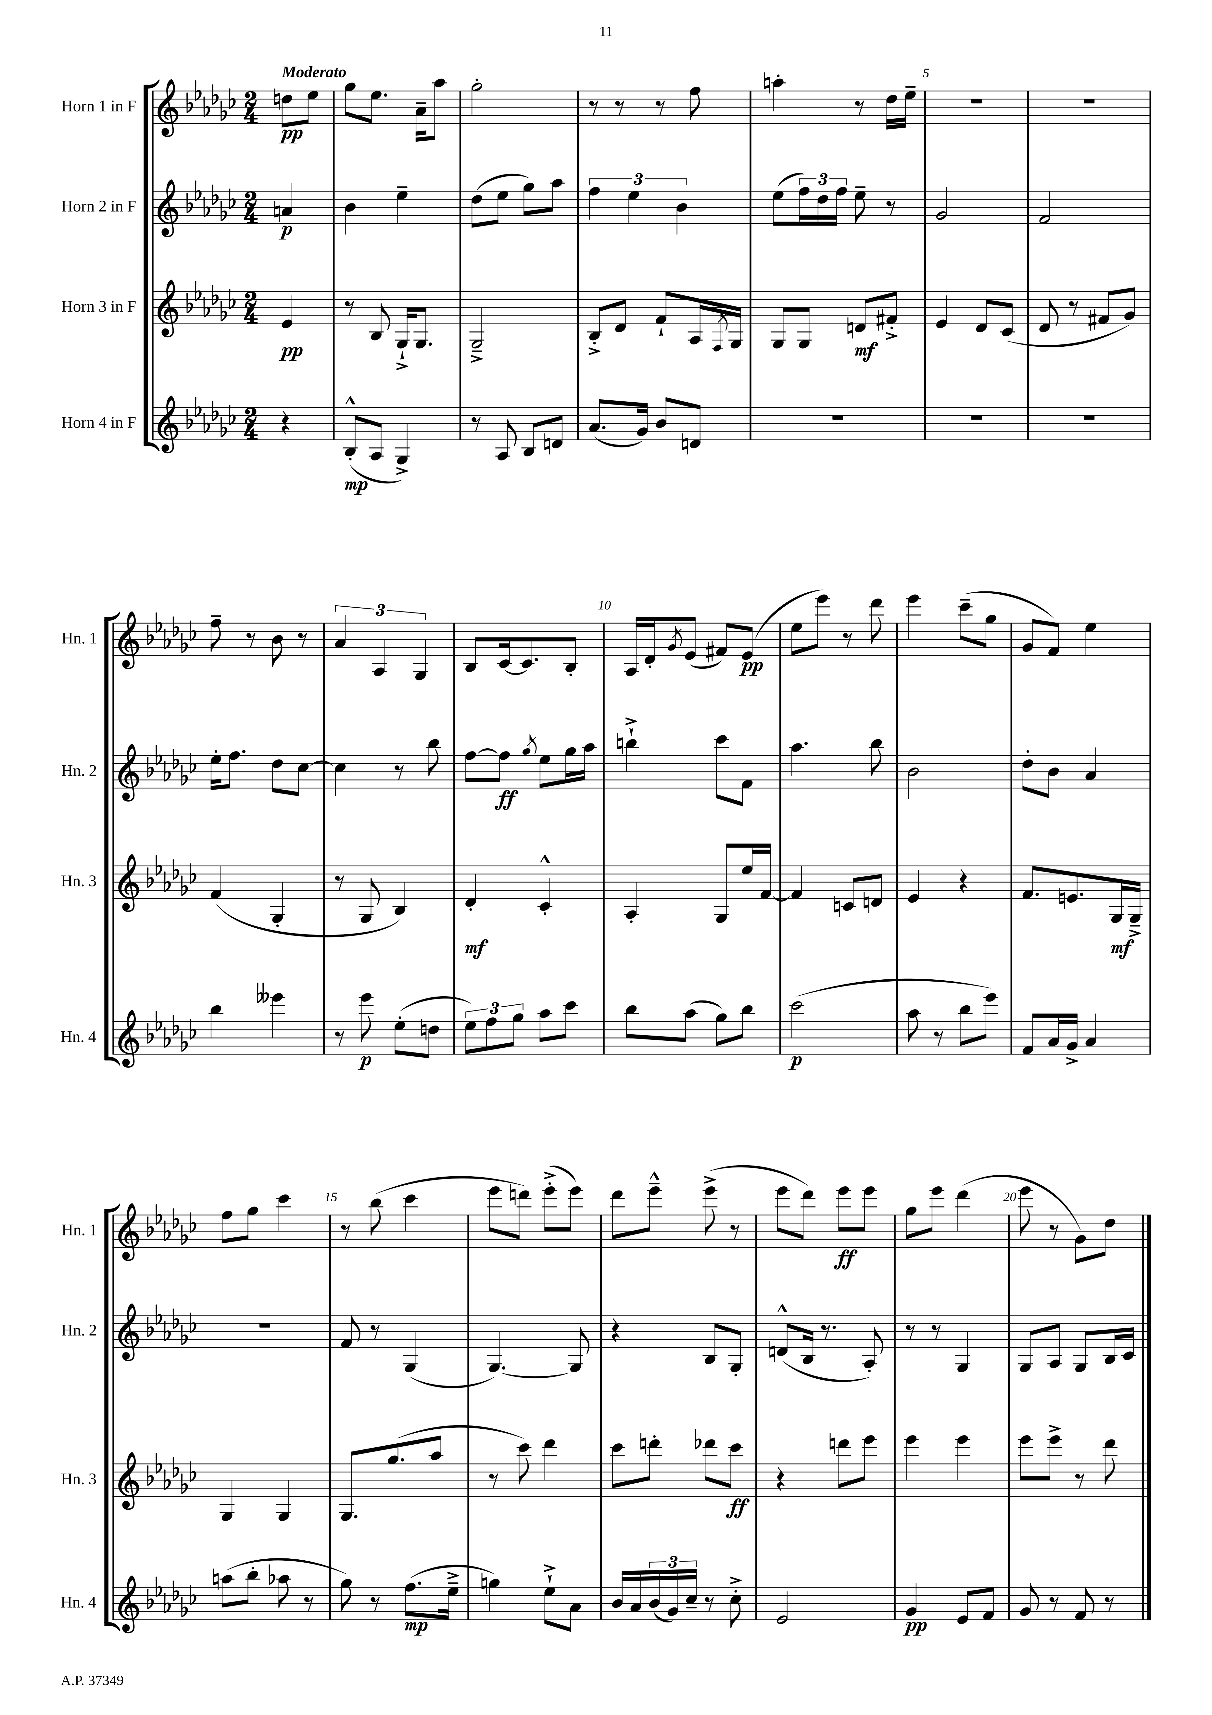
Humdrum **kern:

**kern	**kern	**kern	**kern
*staff4	*staff3	*staff2	*staff1
*clefG2	*clefG2	*clefG2	*clefG2
*k[b-e-a-d-g-c-]	*k[b-e-a-d-g-c-]	*k[b-e-a-d-g-c-]	*k[b-e-a-d-g-c-]
*M2/4	*M2/4	*M2/4	*M2/4
4r	4e-	4a	8dd
.	.	.	8ee-
=	=	=	=
(8B-'^^	8r	4b-	8gg-
8A-	8B-	.	8.ee-
4G-^)	16G-`^	4ee-~	.
.	8.G-	.	16a-~
.	.	.	8aa-
=	=	=	=
8r	2G-~^	(8dd-	2gg-'
8A-	.	8ee-	.
8B-	.	8gg-)	.
8d	.	8aa-	.
=	=	=	=
(8.a-	8B-'^	6ff	8r
.	8d-	.	8r
.	.	6ee-	.
16g-)	.	.	.
8b-	8f`	.	8r
.	.	6b-	.
8d	16A-	.	8ff
.	8qF	.	.
.	16G-	.	.
=	=	=	=
2r	8G-	(8ee-	4aa'
.	8G-	24ff)	.
.	.	24dd-	.
.	.	24ff	.
.	8d	8ee-~	8r
.	8f#'^	8r	16dd-
.	.	.	16ee-~
=	=	=	=
2r	4e-	2g-	2r
.	8d-	.	.
.	(8c-	.	.
=	=	=	=
2r	8d-	2f	2r
.	8r	.	.
.	8f#	.	.
.	8g-)	.	.
=	=	=	=
4bb-	(4f	16ee-'	8ff~
.	.	8.ff	.
.	.	.	8r
4eee--	4G-'	8dd-	8b-
.	.	[8cc-	8r
=	=	=	=
8r	8r	4cc-]	6a-
8eee-	8G-	.	.
.	.	.	6A-
(8ee-'	4B-)	8r	.
.	.	.	6G-
8dd	.	8bb-	.
=	=	=	=
12ee-)	4d-'	[8ff	8B-
12ff	.	.	.
.	.	8ff]	[16c-
12gg-	.	.	.
.	.	.	8.c-]
.	.	8qgg-	.
8aa-	4c-'^^	8ee-	.
8ccc-	.	16gg-	8B-'
.	.	16aa-	.
=	=	=	=
8bb-	4A-'	4bb`^	16A-
.	.	.	16d-'
.	.	.	8qg-
(8aa-	.	.	(8e-
8gg-)	8G-	8ccc-	8f#)
8bb-	16ee-	8f	(8e-
.	[16f	.	.
=	=	=	=
(2ccc-	4f]	4.aa-	8ee-
.	.	.	8eee-)
.	8c	.	8r
.	8d	8bb-	8ddd-
=	=	=	=
8aa-	4e-	2b-	4eee-
8r	.	.	.
8bb-	4r	.	(8ccc-~
8eee-)	.	.	8gg-
=	=	=	=
8f	8.f	8dd-'	8g-
16a-	.	8b-	8f)
16g-^	8.e	.	.
4a-	.	4a-	4ee-
.	16G-	.	.
.	16G-~^	.	.
=	=	=	=
(8aa	4G-	2r	8ff
8bb-'	.	.	8gg-
8aa-	4G-	.	4ccc-
8r	.	.	.
=	=	=	=
8gg-)	8.G-	8f	8r
8r	.	8r	(8bb-
.	(8.gg-	.	.
(8.ff	.	(4G-	4ccc-
.	8aa-	.	.
16ee-~^	.	.	.
=	=	=	=
4gg)	8r	[4.G-)	8eee-
.	8ccc-)	.	8ddd)
8ee-`^	4ddd-	.	(8eee-'^
8a-	.	8G-]	8eee-)
=	=	=	=
16b-	8ccc-	4r	8ddd-
16a-	.	.	.
(24b-	8ddd'	.	8eee-~^^
24g-)	.	.	.
24cc-~	.	.	.
8r	8ddd-	8B-	(8eee-^
8cc-'^	8ccc-	8G-'	8r
=	=	=	=
2e-	4r	(8d^^	8eee-
.	.	16B-	8ddd-)
.	.	8.r	.
.	8ddd	.	8eee-
.	8eee-	8A-')	8eee-
=	=	=	=
4g-	4eee-	8r	8gg-
.	.	8r	8eee-
8e-	4eee-	4G-	(4ddd-
8f	.	.	.
=	=	=	=
8g-	8eee-	8G-	8eee-
8r	8eee-^	8A-	8r
8f	8r	8G-	8g-)
8r	8ddd-	16B-	8dd-
.	.	16c-	.
==	==	==	==
*-	*-	*-	*-
